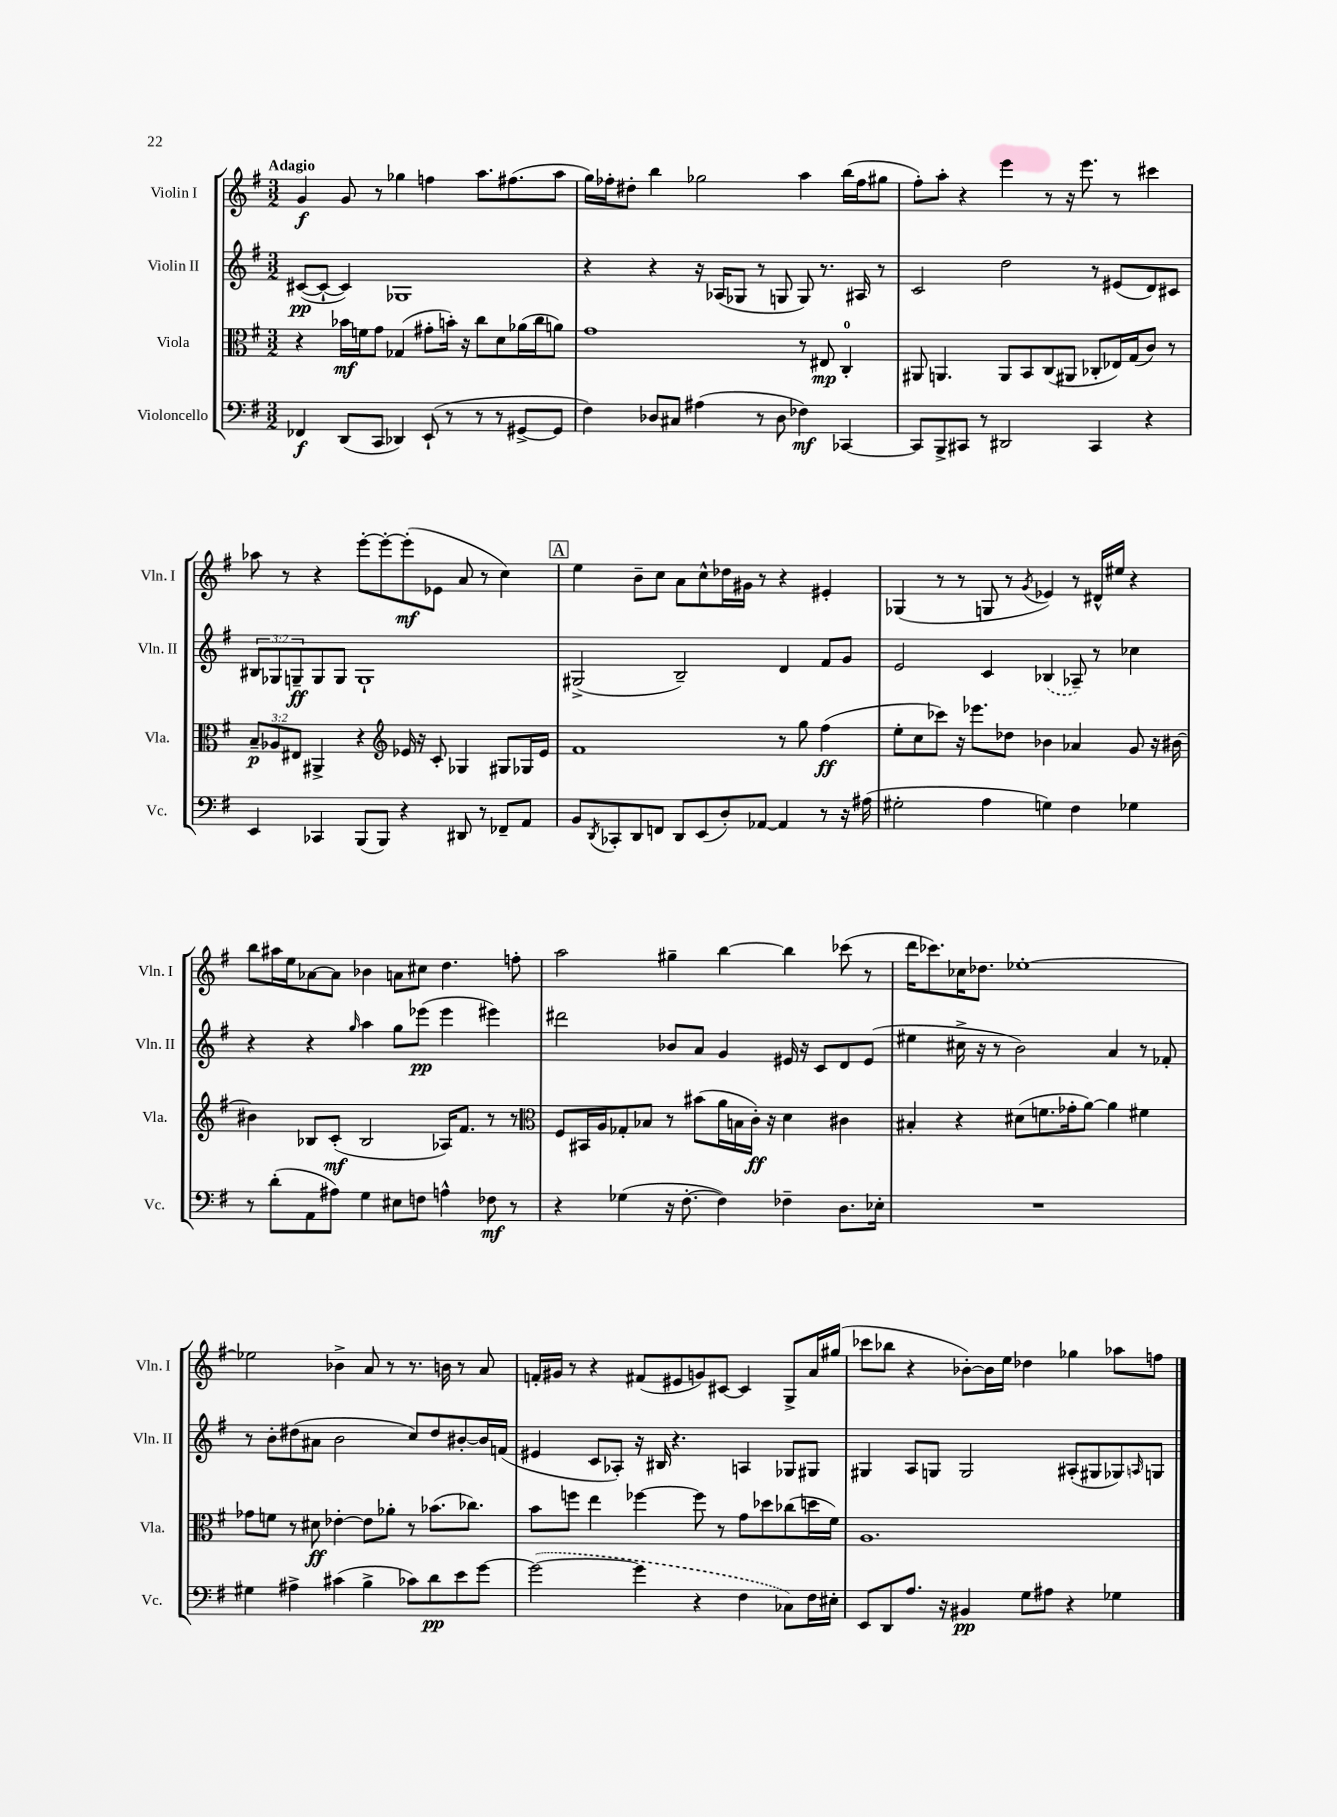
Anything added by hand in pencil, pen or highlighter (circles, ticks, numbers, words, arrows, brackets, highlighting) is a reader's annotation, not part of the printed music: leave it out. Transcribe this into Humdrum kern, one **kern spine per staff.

**kern	**dynam	**kern	**dynam	**kern	**dynam	**kern	**dynam
*part4	*part4	*part3	*part3	*part2	*part2	*part1	*part1
*staff4	*staff4	*staff3	*staff3	*staff2	*staff2	*staff1	*staff1
*I"Violoncello	*	*I"Viola	*	*I"Violin II	*	*I"Violin I	*
*I'Vc.	*	*I'Vla.	*	*I'Vln. II	*	*I'Vln. I	*
*clefF4	*	*clefC3	*	*clefG2	*	*clefG2	*
*k[f#]	*	*k[f#]	*	*k[f#]	*	*k[f#]	*
*M3/2	*	*M3/2	*	*M3/2	*	*M3/2	*
=1	=1	=1	=1	=1	=1	=1	=1
!	!	!	!	!	!	!LO:TX:a:B:t=Adagio	!
4FF-X/	f	4r	.	([8c#X/L	pp	4g/	f
.	.	.	.	8c#`/J_	.	.	.
(8DD/L	.	16b-X\LL	mf	4c#/])	.	8g/	.
.	.	16fn\J	.	.	.	.	.
8CC/J	.	8g\J	.	.	.	8r	.
4DD-X/)	.	(4G-X/	.	1G-X	.	4gg-X\	.
(8EE`/	.	8g#X'\L	.	.	.	4ffn\	.
8r	.	16bn'\Jk)	.	.	.	.	.
.	.	16r	.	.	.	.	.
8r	.	8cc\L	.	.	.	8.aa\L	.
8r	.	8d\	.	.	.	.	.
.	.	.	.	.	.	(8.ff#X\	.
[8GG#X^/L	.	(16a-X\L	.	.	.	.	.
.	.	16cc\J	.	.	.	.	.
8GG#/J]	.	8an\J)	.	.	.	8aa\J	.
=2	=2	=2	=2	=2	=2	=2	=2
4F#\)	.	1g	.	4r	.	16gg\LL)	.
.	.	.	.	.	.	16ff-X'\J	.
.	.	.	.	.	.	8dd#X'\J	.
8D-X/L	.	.	.	4r	.	4bb\	.
8C#X/J	.	.	.	.	.	.	.
(4A#X\	.	.	.	16r	.	2gg-X\	.
.	.	.	.	(16A-X/KL	.	.	.
.	.	.	.	8G-X/J	.	.	.
8r	.	.	.	8r	.	.	.
8D-\	.	.	.	8Gn/	.	.	.
4F-X\)	mf	8r	.	8G/)	.	4aa\	.
.	.	8E#X/	mp	8.r	.	.	.
[4CC-X/	.	4C'/	.	.	.	(16bb\LL	.
.	.	.	.	16A#X/	.	16ff-\J	.
.	.	.	.	8r	.	8gg#X\J	.
=3	=3	=3	=3	=3	=3	=3	=3
8CC-/L]	.	8AA#X/	.	2c/	.	8ff#'\L)	.
8BBB^/	.	4.AAn/	.	.	.	8aa'\J	.
8CC#X/J	.	.	.	.	.	4r	.
8r	.	.	.	.	.	.	.
2DD#X/	.	8AA/L	.	2dd\	.	4eee\	.
.	.	8BB/	.	.	.	.	.
.	.	(8C/	.	.	.	8r	.
.	.	8AA#X/J	.	.	.	16r	.
.	.	.	.	.	.	8.eee\	.
4CC#/	.	8C-X'/L	.	8r	.	.	.
.	.	16E-X/L)	.	(8e#X/L	.	8r	.
.	.	(16G/J	.	.	.	.	.
4r	.	8c/J)	.	8d/)	.	4ccc#X\	.
.	.	8r	.	8c#X/J	.	.	.
!!LO:LB:g=z
=4	=4	=4	=4	=4	=4	=4	=4
4EE/	.	12B~/L	p	12B#X/L	.	8aa-X\	.
.	.	12A-X/	.	12G-X/	.	.	.
.	.	.	.	.	.	8r	.
.	.	12E#X/J	.	12Gn~/	ff	.	.
4CC-X/	.	4AA#X^/	.	8G/	.	4r	.
.	.	.	.	8G/J	.	.	.
(8BBB/L	.	4r	.	1G`	.	[8eee'\L	.
8BBB/J)	.	.	.	.	.	8eee'\_	.
*	*	*clefG2	*	*	*	*	*
4r	.	16e-X/	.	.	.	(8eee'\]	mf
.	.	16r	.	.	.	.	.
.	.	8c'/	.	.	.	8e-X\J	.
8DD#X/	.	4G-X/	.	.	.	8a/	.
8r	.	.	.	.	.	8r	.
8FF-X~/L	.	8G#X/L	.	.	.	4cc\)	.
8AA/J	.	16G-X/L	.	.	.	.	.
.	.	16e-/JJ	.	.	.	.	.
!!LO:REH:place=s1:t=A
=5	=5	=5	=5	=5	=5	=5	=5
8BB/L	.	1f#	.	(2G#X^/	.	4ee\	.
8qDD/	.	.	.	.	.	.	.
8CC-X'/	.	.	.	.	.	.	.
8DD/	.	.	.	.	.	8b~\L	.
8FFn/J	.	.	.	.	.	8cc\J	.
8DD/L	.	.	.	2B~/)	.	8a\L	.
(8EE/	.	.	.	.	.	8cc^^\	.
8D'/)	.	.	.	.	.	16dd-X\L	.
.	.	.	.	.	.	16g#X\JJ	.
[8AA-X/J	.	.	.	.	.	8r	.
4AA-/]	.	8r	.	4d/	.	4r	.
.	.	8gg\	.	.	.	.	.
8r	.	(4ff#\	ff	8f#/L	.	4e#X'/	.
16r	.	.	.	8g/J	.	.	.
(16A#X\	.	.	.	.	.	.	.
=6	=6	=6	=6	=6	=6	=6	=6
2G#X'\	.	8ee'\L	.	2e/	.	(4G-X/	.
.	.	8cc\	.	.	.	.	.
.	.	8ccc-X\J)	.	.	.	8r	.
.	.	16r	.	.	.	8r	.
.	.	8.eee-X\L	.	.	.	.	.
4A\	.	.	.	4c/	.	8Gn/	.
.	.	8dd-X\J	.	.	.	8r	.
.	.	.	.	.	.	8qg/	.
4Gn\)	.	4b-X\	.	(4B-X/	.	4e-X/)	.
4F#\	.	4a-X/	.	8A-X~/)	.	8r	.
.	.	.	.	8r	.	16d#X^^/LL	.
.	.	.	.	.	.	16ee#X/JJ	.
4G-X\	.	8g/	.	4cc-X\	.	4r	.
.	.	16r	.	.	.	.	.
.	.	[16b#X\	.	.	.	.	.
!!LO:LB:g=z
=7	=7	=7	=7	=7	=7	=7	=7
8r	.	4b#X\]	.	4r	.	8bb\L	.
(8d'\L	.	.	.	.	.	16aa#X\L	.
.	.	.	.	.	.	16ee\J	.
8AA\	.	8B-X/L	.	4r	.	[8a-X\	.
8A#X\J)	.	(8c'/J	mf	.	.	8a-\J]	.
.	.	.	.	16qqgg/	.	.	.
4G\	.	2B-/	.	4aa\	.	4b-X\	.
8E#X\L	.	.	.	8gg\L	.	8an\L	.
8Fn\J	.	.	.	(8eee-X\J	pp	8cc#X\J	.
4An^^\	.	16A-X/KL)	.	4eee-\	.	4.dd\	.
.	.	8.f#/J	.	.	.	.	.
8F-X\	mf	8r	.	4eee#X\)	.	.	.
8r	.	8r	.	.	.	8ffn'\	.
=8	=8	=8	=8	=8	=8	=8	=8
*	*	*clefC3	*	*	*	*	*
4r	.	8F#/L	.	2ddd#X\	.	2aa\	.
.	.	16BB#X/L	.	.	.	.	.
.	.	16A/J	.	.	.	.	.
(4G-X\	.	8G-X'/	.	.	.	.	.
.	.	8B-X/J	.	.	.	.	.
16r	.	8r	.	8b-X/L	.	4gg#X~\	.
[8.F#'\	.	.	.	.	.	.	.
.	.	(8b#X\L	.	8a/J	.	.	.
4F#\])	.	16a\L	.	4g/	.	[4bb\	.
.	.	16Bn\	.	.	.	.	.
.	.	16c'\JJ)	ff	.	.	.	.
.	.	16r	.	.	.	.	.
4F-X~\	.	4d\	.	16e#X/	.	4bb\]	.
.	.	.	.	16r	.	.	.
.	.	.	.	8c/L	.	.	.
8.D\L	.	4c#X\	.	8d/	.	(8ccc-X\	.
.	.	.	.	(8e#/J	.	8r	.
16E-X'\Jk	.	.	.	.	.	.	.
=9	=9	=9	=9	=9	=9	=9	=9
1.r	.	4B#X'/	.	4ee#X\	.	16ddd\KL	.
.	.	.	.	.	.	8.ccc-X\)	.
.	.	4r	.	16cc#X^\	.	16cc-X\K	.
.	.	.	.	16r	.	8.dd-X\J	.
.	.	.	.	8r	.	.	.
.	.	(8d#X\L	.	2b\)	.	[1ee-X'	.
.	.	8.fn\	.	.	.	.	.
.	.	16g-X'\k	.	.	.	.	.
.	.	[8a\J)	.	.	.	.	.
.	.	4a\]	.	4a/	.	.	.
.	.	4f#X\	.	8r	.	.	.
.	.	.	.	8f-X'/	.	.	.
!!LO:LB:g=z
=10	=10	=10	=10	=10	=10	=10	=10
4G#X\	.	8g-X\L	.	8r	.	2ee-X\]	.
.	.	8fn\J	.	8b'\L	.	.	.
4A#X^\	.	8r	.	(8dd#X\	.	.	.
.	.	8d#X\	ff	8a#X\J	.	.	.
(4c#X\	.	[4e-X'\	.	2b\	.	4b-X^\	.
4B^\	.	8e-\L]	.	.	.	8a/	.
.	.	8a-X'\J	.	.	.	8r	.
8c-X\L)	.	8r	.	8cc/L)	.	8.r	.
8d\	pp	(8.b-X\L	.	8dd#/	.	.	.
.	.	.	.	.	.	16bn\	.
8e\	.	.	.	[8b#X'/	.	8r	.
.	.	8.cc-X\J)	.	.	.	.	.
[8g\J	.	.	.	16b#/L]	.	8a/	.
.	.	.	.	(16fn/JJ	.	.	.
=11	=11	=11	=11	=11	=11	=11	=11
(2g\_	.	8b\L	.	4e#X/	.	16fn'/LL	.
.	.	.	.	.	.	16g#X/JJ	.
.	.	8ffn\J	.	.	.	8r	.
.	.	4ee\	.	8c/L	.	4r	.
.	.	.	.	8A-X'/J)	.	.	.
4g\]	.	[4ff-X\	.	16r	.	(8f#X/L	.
.	.	.	.	16B#X/	.	.	.
.	.	.	.	4.r	.	8e#X/	.
4r	.	8ff-\]	.	.	.	8gn/)	.
.	.	8r	.	.	.	[8c#X/J	.
4F#\	.	8g\L	.	4An/	.	4c#/]	.
.	.	8dd-X\	.	.	.	.	.
8C-X\L)	.	(8cc-X\	.	8G-X/L	.	8G^/L	.
16F#\L	.	16ddn\L	.	8G#X/J	.	16a/L	.
16E#X'\JJ	.	16f#\JJ)	.	.	.	(16gg#X/JJ	.
=12	=12	=12	=12	=12	=12	=12	=12
8EE/L	.	1.A	.	4G#X/	.	8ccc-X\L	.
8DD/	.	.	.	.	.	8bb-X\J	.
8.A/J	.	.	.	8A/L	.	4r	.
.	.	.	.	8Gn/J	.	.	.
16r	.	.	.	.	.	.	.
4BB#X/	pp	.	.	2G/	.	[8b-X'\L)	.
.	.	.	.	.	.	16b-\L]	.
.	.	.	.	.	.	16ee\JJ	.
8G\L	.	.	.	.	.	4dd-X\	.
8A#X\J	.	.	.	.	.	.	.
4r	.	.	.	(8A#X'/L	.	4gg-X\	.
.	.	.	.	8G#X/	.	.	.
4G-X\	.	.	.	8G-X/)	.	8aa-X\L	.
.	.	.	.	16qqAn/	.	.	.
.	.	.	.	8Gn/J	.	8ffn\J	.
==	==	==	==	==	==	==	==
*-	*-	*-	*-	*-	*-	*-	*-
